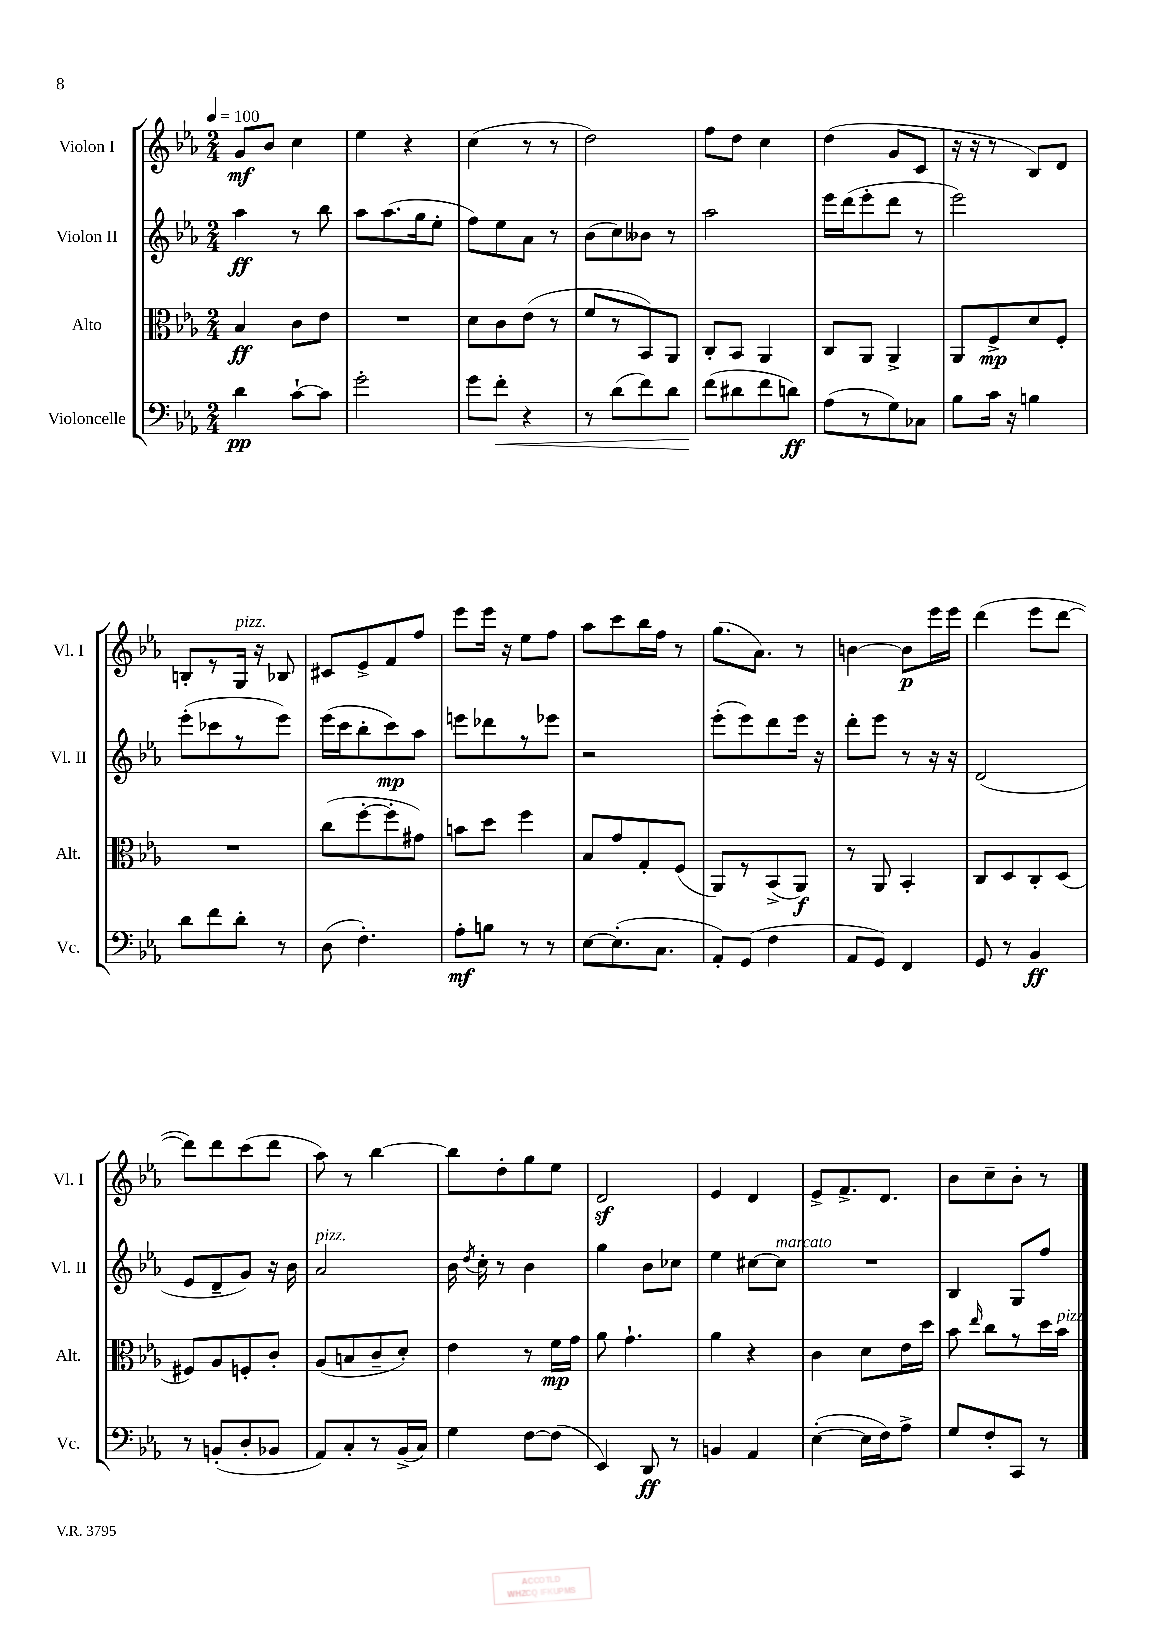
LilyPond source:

<<
\new StaffGroup <<
\new Staff = "s0" \with { instrumentName = "Violon I" shortInstrumentName = "Vl. I" } {
    \clef treble \key ees \major \numericTimeSignature \time 2/4 \tempo 4 = 100
    \autoBeamOff g'8[\mf bes'8] c''4 |
    ees''4 r4 |
    c''4( r8 r8 |
    d''2) |
    f''8[ d''8] c''4 |
    d''4( g'8[ c'8] |
    r16 r16 r8 bes8[) d'8] |
    b8[-. r8 g16]^\markup { \italic "pizz." } r16 bes8 |
    cis'8[ ees'8-> f'8 f''8] |
    ees'''8[ ees'''16] r16 ees''8[ f''8] |
    aes''8[ c'''8 bes''16 f''16] r8 |
    g''8.[( aes'8.]) r8 |
    b'4~ b'8[\p ees'''16 ees'''16] |
    d'''4( ees'''8[ d'''8]~ |
    d'''8[) d'''8 c'''8( d'''8] |
    aes''8) r8 bes''4~ |
    bes''8[ d''8-. g''8 ees''8] |
    d'2\sf |
    ees'4 d'4 |
    ees'8[-> f'8.-> d'8.] |
    bes'8[ c''8-- bes'8]-. r8 \bar "|." |
}
\new Staff = "s1" \with { instrumentName = "Violon II" shortInstrumentName = "Vl. II" } {
    \clef treble \key ees \major \numericTimeSignature \time 2/4
    \autoBeamOff aes''4\ff r8 bes''8 |
    aes''8[ aes''8.( g''16 ees''8]-. |
    f''8[) ees''8 aes'8] r8 |
    bes'8[( c''8) beses'8] r8 |
    aes''2 |
    ees'''16[ d'''16( ees'''8-. d'''8] r8 |
    ees'''2) |
    ees'''8[-.( ces'''8 r8 ees'''8]) |
    ees'''16[( c'''16 bes''8-. c'''8\mp) aes''8] |
    e'''8[ des'''8 r8 ees'''8] |
    r2 |
    ees'''8[-.( ees'''8) d'''8 ees'''16] r16 |
    d'''8[-. ees'''8] r8 r16 r16 |
    d'2( |
    ees'8[ d'8-- g'8]) r16 bes'16 |
    aes'2^\markup { \italic "pizz." } |
    bes'16 \acciaccatura { d''8 } c''16-. r8 bes'4 |
    g''4 bes'8[ ces''8] |
    ees''4 cis''8[~ cis''8]^\markup { \italic "marcato" } |
    R2 |
    bes4 g8[ f''8] \bar "|." |
}
\new Staff = "s2" \with { instrumentName = "Alto" shortInstrumentName = "Alt." } {
    \clef alto \key ees \major \numericTimeSignature \time 2/4
    \autoBeamOff bes4\ff c'8[ ees'8] |
    R2 |
    d'8[ c'8 ees'8]( r8 |
    f'8[ r8 bes,8) aes,8] |
    c8[-. bes,8] aes,4 |
    c8[ aes,8] aes,4-> |
    aes,8[ f8->\mp d'8 f8]-. |
    R2 |
    c''8[( f''8~-. f''8-. gis'8]) |
    b'8[ d''8] f''4 |
    bes8[ g'8 g8-. f8]( |
    aes,8[) r8 bes,8->( aes,8]\f) |
    r8 aes,8 bes,4-. |
    c8[ d8 c8-. d8]( |
    fis8[) aes8 f8-. c'8]-. |
    aes8[( b8 c'8-- d'8]-.) |
    ees'4 r8 f'16[\mp g'16] |
    aes'8 g'4.-! |
    aes'4 r4 |
    c'4 d'8[ ees'16 d''16] |
    bes'8 \grace { ees''16 } c''8[ r8 d''16 bes'16]^\markup { \italic "pizz." } \bar "|." |
}
\new Staff = "s3" \with { instrumentName = "Violoncelle" shortInstrumentName = "Vc." } {
    \clef bass \key ees \major \numericTimeSignature \time 2/4
    \autoBeamOff d'4\pp c'8[~-! c'8] |
    g'2-. |
    g'8[ f'8]-.\< r4 |
    r8 d'8[( f'8) d'8] |
    f'8[\!( dis'8 f'8 d'8]\ff) |
    aes8[( r8 g8) ces8] |
    bes8[ c'16] r16 b4 |
    d'8[ f'8 d'8]-. r8 |
    d8( f4.-.) |
    aes8[-.\mf b8] r8 r8 |
    ees8[~ ees8.-.( c8.] |
    aes,8[-.) g,8]( f4 |
    aes,8[ g,8]) f,4 |
    g,8 r8 bes,4\ff |
    r8 b,8[-.( d8-. bes,8] |
    aes,8[) c8-. r8 bes,16->( c16]) |
    g4 f8[~ f8]( |
    ees,4) d,8\ff r8 |
    b,4 aes,4 |
    ees4~-.( ees16[ f16) aes8]-> |
    g8[ f8-. c,8] r8 \bar "|." |
}
>>
>>
\layout { \context { \Score \remove "Bar_number_engraver" } }
